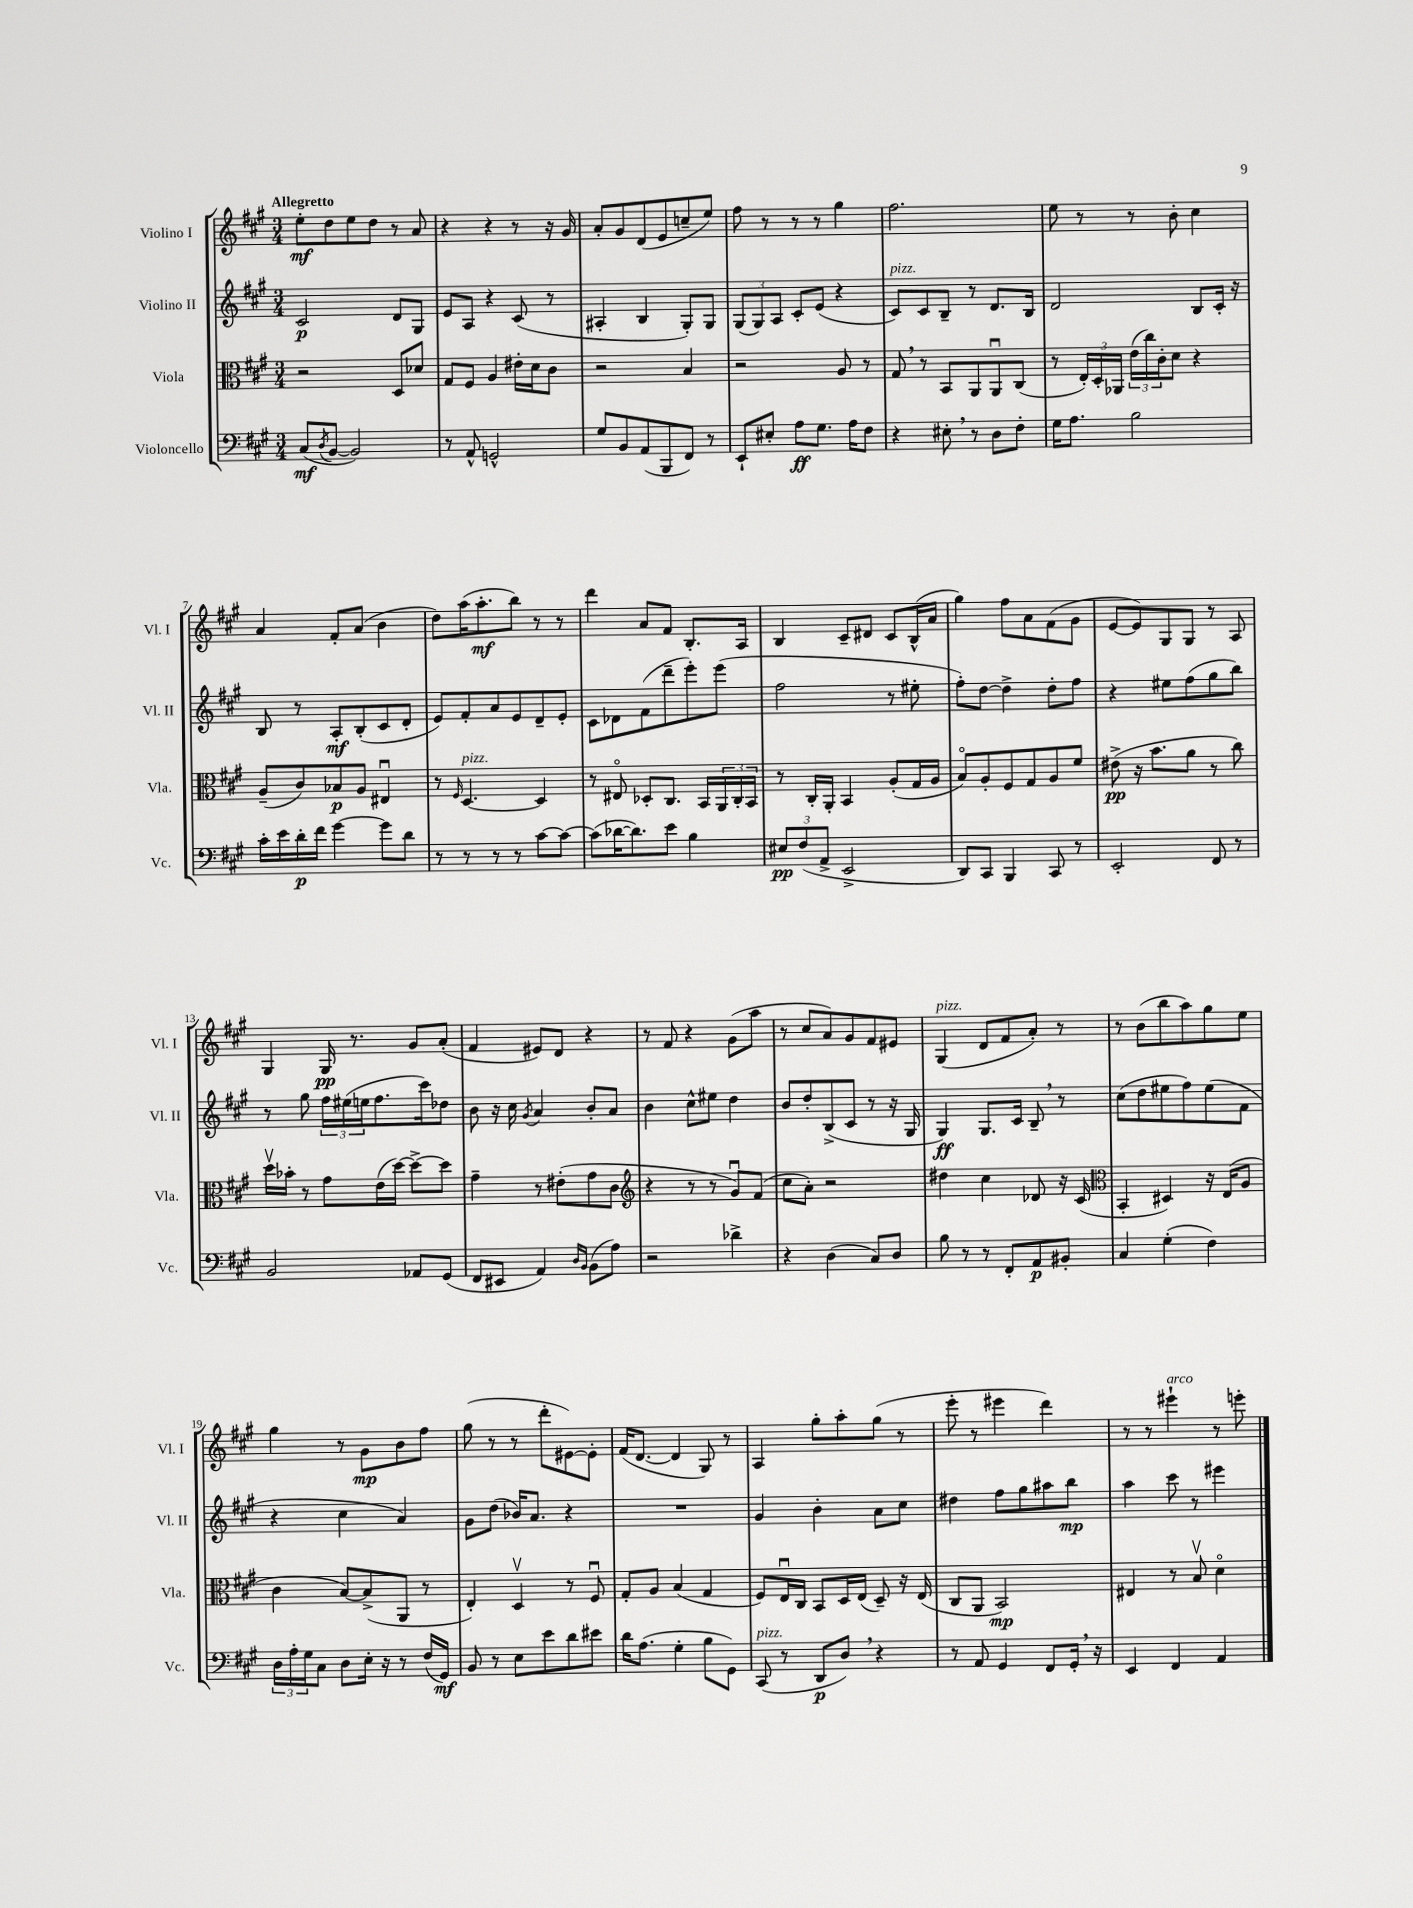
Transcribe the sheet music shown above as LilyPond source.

<<
\new StaffGroup <<
\new Staff = "s0" \with { instrumentName = "Violino I" shortInstrumentName = "Vl. I" } {
    \clef treble \key a \major \numericTimeSignature \time 3/4 \tempo "Allegretto"
    e''8-.\mf d''8 e''8 d''8 r8 a'8 |
    r4 r4 r8 r16 gis'16 |
    a'8-. gis'8 d'8( e'8 c''8-- e''8) |
    fis''8 r8 r8 r8 gis''4 |
    fis''2. |
    e''8 r8 r8 b'8-. cis''4 |
    a'4 fis'8-. a'8( b'4 |
    d''8) a''16( a''8.-.\mf b''8) r8 r8 |
    d'''4 a'8 fis'8 b8.-. a16 |
    b4 cis'8-- dis'8 cis'8 b16-^( a'16 |
    gis''4) fis''8 a'8 fis'8( gis'8 |
    e'8~ e'8) gis8 gis8 r8 a8 |
    gis4 gis16\pp r8. gis'8 a'8-.( |
    fis'4 eis'8) d'8 r4 |
    r8 fis'8 r4 gis'8( a''8 |
    r8 cis''8 a'8) gis'8 fis'8 eis'8 |
    gis4^\markup { \italic "pizz." }( d'8 fis'8 a'8-.) r8 |
    r8 b'8( b''8 a''8) gis''8 e''8 |
    gis''4 r8 gis'8\mp b'8 fis''8 |
    gis''8( r8 r8 d'''8-. eis'8~) eis'8-. |
    fis'16( d'8.~ d'4 gis8) r8 |
    a4 gis''8-. a''8-. gis''8( r8 |
    e'''8-. r8 eis'''4 d'''4) |
    r8 r8 eis'''4-!^\markup { \italic "arco" } r8 e'''8-. \bar "|." |
}
\new Staff = "s1" \with { instrumentName = "Violino II" shortInstrumentName = "Vl. II" } {
    \clef treble \key a \major \numericTimeSignature \time 3/4
    cis'2\p d'8 gis8 |
    e'8 a8 r4 cis'8( r8 |
    ais4-. b4 gis8-.) gis8 |
    \tuplet 3/2 { gis8( gis8) a8 } cis'8-. e'8( r4 |
    cis'8^\markup { \italic "pizz." }) cis'8 b8-- r8 d'8. b16 |
    d'2 b8 cis'16-. r16 |
    b8 r8 a8-.\mf b8-.( cis'8 d'8-. |
    e'8) fis'8-. a'8 e'8 d'8-- e'8-. |
    cis'8 des'8 fis'8( d'''8-- e'''8-.) e'''8( |
    fis''2 r8 eis''8-. |
    fis''8-.) d''8~ d''4-> d''8-. fis''8 |
    r4 eis''8 fis''8( gis''8 b''8) |
    r8 gis''8 \tuplet 3/2 { fis''16 eis''16( e''16 } fis''8. cis'''16) des''8 |
    b'8 r16 cis''16 \acciaccatura { gis'8 } a'4 b'8-. a'8 |
    b'4 cis''8-^ eis''8 d''4 |
    b'8 d''8-. b8->( cis'8 r8 r16 gis16 |
    gis4\ff) gis8. cis'16 b8-- \breathe r8 |
    cis''8( d''8 eis''8 fis''8) eis''8( fis'8 |
    r4 cis''4 a'4) |
    gis'8 d''8( bes'16) a'8. r4 |
    R2. |
    gis'4 b'4-. a'8 cis''8 |
    dis''4 fis''8 gis''8 ais''8 b''8\mp |
    a''4 cis'''8 r8 eis'''4 \bar "|." |
}
\new Staff = "s2" \with { instrumentName = "Viola" shortInstrumentName = "Vla." } {
    \clef alto \key a \major \numericTimeSignature \time 3/4
    r2 d8 des'8 |
    gis8 fis8 a4 eis'16-. d'16 cis'8 |
    r2 b4 |
    r2 a8 r8 |
    gis8 \breathe r8 b,8 a,8 a,8\downbow cis8( |
    r8 \tuplet 3/2 { e16-.) d16-. aes,16 } \tuplet 3/2 { e'16( cis''16) cis'16-. } d'8 r4 |
    a8--( cis'8) bes8\p a8 eis4\downbow |
    r8 \grace { fis16 } d4.~^\markup { \italic "pizz." } d4 |
    r8 eis8\flageolet des8-. cis8. b,16 \tuplet 3/2 { a,16 cis16-. b,16 } |
    r8 cis16-. a,16-. b,4 a8-.( gis16 a16 |
    b8\flageolet) a8-. fis8 gis8 a8 fis'8 |
    eis'8->\pp( r16 b'8. a'8 r8 cis''8) |
    d''16\upbow bes'16-. r8 gis'8 e'16( d''16~) d''8~-> d''8 |
    gis'4-- r8 eis'8-.( gis'8 cis'8 |
    \clef treble r4 r8 r8 gis'8\downbow) fis'8( |
    cis''8 a'8-.) r2 |
    dis''4 cis''4 des'8 r16 cis'16( |
    \clef alto b,4-. dis4) r16 e16( a8 |
    cis'4 b8~) b8->( a,8 r8 |
    e4-.) d4\upbow r8 fis8\downbow |
    gis8-. a8 b4( gis4 |
    fis8) e16\downbow cis16 b,8 d16 e16( d8--) r16 e16( |
    cis8 a,8 b,2\mp) |
    eis4 r8 b8\upbow d'4\flageolet \bar "|." |
}
\new Staff = "s3" \with { instrumentName = "Violoncello" shortInstrumentName = "Vc." } {
    \clef bass \key a \major \numericTimeSignature \time 3/4
    cis8\mf( \acciaccatura { d8 } b,8~ b,2) |
    r8 a,8-^ g,2-^ |
    gis8 b,8 a,8( b,,8 fis,8) r8 |
    e,8-! eis8-. a8\ff gis8. a16 fis8 |
    r4 eis8-. \breathe r8 d8 fis8-. |
    gis16 a8. b2 |
    cis'16-. e'16 d'16-.\p fis'16 gis'4~ gis'8 d'8 |
    r8 r8 r8 r8 cis'8~ cis'8~ |
    cis'8( des'16~ des'8.) e'8 b4 |
    \tuplet 3/2 { eis8\pp fis8( a,8-> } e,2-> |
    d,8) cis,8 b,,4 cis,8 r8 |
    e,2-. fis,8 r8 |
    b,2 aes,8 gis,8( |
    fis,8 eis,8 a,4) \grace { d16 b,16 } b,8( a8) |
    r2 des'4-> |
    r4 d4( cis8) d8 |
    b8 r8 r8 fis,8-. a,8\p bis,8-. |
    cis4 gis4-.( fis4) |
    \tuplet 3/2 { d16 a16-. gis16 } cis8 d8 e16-. r16 r8 fis16( gis,16\mf) |
    b,8 r8 e8 e'8 d'8 eis'8 |
    d'16 a8.( gis4-. b8 gis,8) |
    cis,8^\markup { \italic "pizz." }( r8 d,8\p d8) \breathe r4 |
    r8 a,8 gis,4 fis,8 gis,16-. \breathe r16 |
    e,4 fis,4 a,4 \bar "|." |
}
>>
>>
